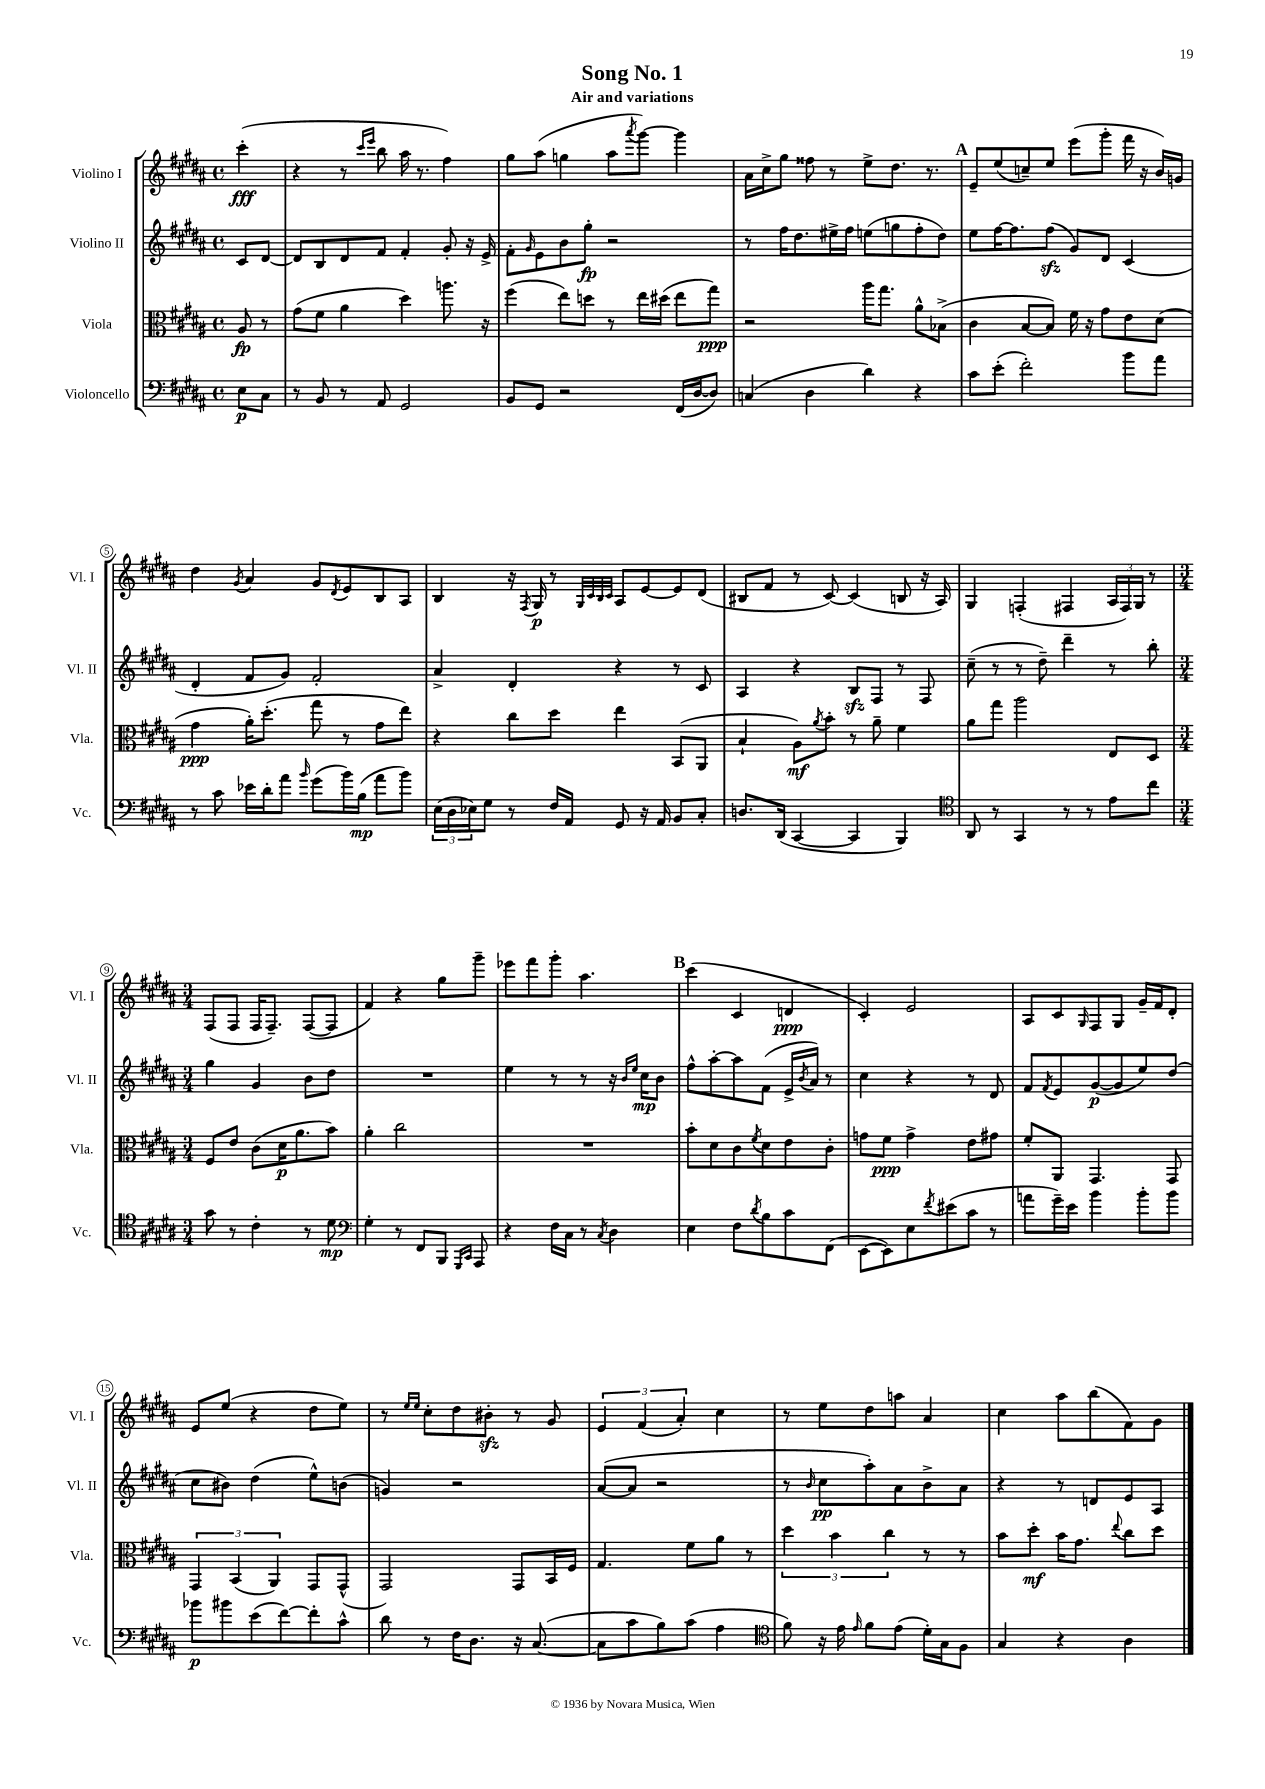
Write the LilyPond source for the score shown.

\header { title = "Song No. 1" subtitle = "Air and variations" }
<<
\new StaffGroup <<
\new Staff = "s0" \with { instrumentName = "Violino I" shortInstrumentName = "Vl. I" } {
    \clef treble \key b \major \defaultTimeSignature \time 4/4 \partial 4
    cis'''4-.\fff( |
    r4 r8 \grace { cis'''16 e'''16 } b''8 ais''16 r8. fis''4) |
    gis''8 ais''8( g''4 ais''8 \acciaccatura { ais'''8 } gis'''8~) gis'''4 |
    ais'16 cis''16-> gis''8 fisis''8 r8 e''8-> dis''8. r8. |
    \mark \markup { \bold "A" } e'8-- e''8( c''8--) e''8 e'''8( gis'''8-. fis'''16 r16 b'16) g'16 |
    dis''4 \acciaccatura { gis'8 } ais'4 gis'8 \acciaccatura { dis'8 } e'8 b8 ais8 |
    b4 r16 \acciaccatura { fis8 } gis16\p r8 \grace { gis32 cis'32 b32 cis'32 } ais8 e'8~ e'8 dis'8( |
    bis8 fis'8 r8 cis'8~) cis'4( b8 r16 ais16) |
    gis4 f4-.( fis4 \tuplet 3/2 { ais16 fis16) gis16 } r8 |
    \numericTimeSignature \time 3/4 fis8( fis8 fis16 fis8.--) fis8~( fis8 |
    fis'4) r4 gis''8 gis'''8-- |
    ees'''8 fis'''8 gis'''8-. ais''4. |
    \mark \markup { \bold "B" } cis'''4( cis'4 d'4\ppp |
    cis'4-.) e'2 |
    ais8 cis'8 \grace { gis16 } fis8 gis8 gis'16-- fis'16 dis'8-. |
    e'8 e''8( r4 dis''8 e''8) |
    r8 \grace { e''16 e''16 } cis''8-. dis''8 bis'8-.\sfz r8 gis'8 |
    \tuplet 3/2 { e'4 fis'4( ais'4-.) } cis''4 |
    r8 e''8 dis''8 a''8 ais'4 |
    cis''4 ais''8 b''8( fis'8) gis'8 \bar "|." |
}
\new Staff = "s1" \with { instrumentName = "Violino II" shortInstrumentName = "Vl. II" } {
    \clef treble \key b \major \defaultTimeSignature \time 4/4 \partial 4
    cis'8 dis'8~ |
    dis'8 b8 dis'8 fis'8 fis'4-. gis'8-. r16 e'16-> |
    fis'8-. \grace { gis'16 } e'8 b'8 gis''8-.\fp r2 |
    r8 fis''16 dis''8. eis''16-> fis''16 e''8( g''8 fis''8-. dis''8) |
    \mark \markup { \bold "A" } e''8 fis''16~ fis''8. fis''8\sfz( gis'8) dis'8 cis'4( |
    dis'4-. fis'8 gis'8) fis'2-. |
    ais'4-> dis'4-. r4 r8 cis'8 |
    ais4 r4 b8\sfz fis8 r8 fis8 |
    cis''8--( r8 r8 dis''8--) dis'''4-- r8 b''8-. |
    \numericTimeSignature \time 3/4 gis''4 gis'4 b'8 dis''8 |
    R2. |
    e''4 r8 r8 r16 \grace { b'16 e''16 } cis''16\mp b'8 |
    \mark \markup { \bold "B" } fis''8-^ ais''8~-. ais''8 fis'8( e'16-> \acciaccatura { b'8 } ais'16) r8 |
    cis''4 r4 r8 dis'8 |
    fis'8 \acciaccatura { fis'8 } e'8 gis'8~\p( gis'8 e''8) dis''8( |
    cis''8 bis'8) dis''4( e''8-^) b'8( |
    g'4) r2 |
    ais'8~( ais'8 r2 |
    r8 \grace { b'16 } cis''8\pp ais''8-.) ais'8 b'8-> ais'8 |
    r4 r8 d'8 e'8 ais8 \bar "|." |
}
\new Staff = "s2" \with { instrumentName = "Viola" shortInstrumentName = "Vla." } {
    \clef alto \key b \major \defaultTimeSignature \time 4/4 \partial 4
    ais8\fp r8 |
    gis'8( fis'8 ais'4 dis''4) a''8. r16 |
    fis''4( e''8) d''8 r8 e''16 dis''16( e''8 gis''8\ppp) |
    r2 ais''16 gis''8. ais'8-^ bes8->( |
    \mark \markup { \bold "A" } cis'4 b8~ b8) fis'16 r16 gis'8 e'8 dis'8( |
    gis'4\ppp ais'16-.) dis''8.-.( gis''8 r8 gis'8 e''8) |
    r4 cis''8 dis''8 e''4 b,8( ais,8 |
    b4-! ais8\mf) \acciaccatura { ais'8 } b'8-. r8 ais'8-- fis'4 |
    ais'8 gis''8 ais''2 e8 dis8 |
    \numericTimeSignature \time 3/4 fis8 e'8 cis'8( dis'16\p ais'8. b'8) |
    ais'4-. cis''2 |
    R2. |
    \mark \markup { \bold "B" } b'8-. dis'8 cis'8 \acciaccatura { fis'8 } dis'8 e'8 cis'8-. |
    g'8 fis'8\ppp g'4-> e'8 gis'8 |
    fis'8-. ais,8 gis,4. gis,8 |
    \tuplet 3/2 { gis,4 b,4( ais,4) } gis,8 gis,8-^( |
    gis,2) gis,8 b,16 fis16 |
    gis4. fis'8 ais'8 r8 |
    \tuplet 3/2 { dis''4 b'4 cis''4 } r8 r8 |
    b'8 dis''8-.\mf b'16 gis'8. \appoggiatura { e''8 } cis''8 dis''8 \bar "|." |
}
\new Staff = "s3" \with { instrumentName = "Violoncello" shortInstrumentName = "Vc." } {
    \clef bass \key b \major \defaultTimeSignature \time 4/4 \partial 4
    e8\p cis8 |
    r8 b,8 r8 ais,8 gis,2 |
    b,8 gis,8 r2 fis,16( dis16~ dis8) |
    c4( dis4 dis'4) r4 |
    \mark \markup { \bold "A" } cis'8 e'8-.( fis'2-.) b'8 ais'8 |
    r8 cis'8 ees'16 dis'16-. ais'8 \grace { b'16 } gis'8( b'16) b16\mp( ais'8 b'8) |
    \tuplet 3/2 { e16( dis16 ees16) } gis8 r8 fis16 ais,16 gis,8 r16 ais,16 b,8 cis8-. |
    d8. dis,16( cis,4~ cis,4 b,,4) |
    \clef tenor ais,8 r8 gis,4 r8 r8 e'8 cis''8 |
    \numericTimeSignature \time 3/4 gis'8 r8 cis'4-. r8 dis'8\mp |
    \clef bass gis4-. r8 fis,8 b,,8 \grace { gis,,16 cis,16 } ais,,8 |
    r4 fis16 cis16 r8 \acciaccatura { cis8 } dis4 |
    \mark \markup { \bold "B" } e4 fis8 \acciaccatura { dis'8 } b8 cis'8 fis,8( |
    e,8~ e,8) e8 \acciaccatura { fis'8 } eis'8( cis'8 r8 |
    a'8 gis'16--) e'16 b'4 b'8-. b'8 |
    bes'8\p bis'8 e'8( fis'8~) fis'8-. cis'8-^ |
    dis'8 r8 fis16 dis8. r16 cis8.~( |
    cis8 cis'8 b8) cis'8( ais4 |
    \clef tenor fis'8) r16 e'16 \grace { e'16 } fis'8 e'8( dis'16-.) gis16 fis8 |
    gis4 r4 ais4 \bar "|." |
}
>>
>>
\layout { \context { \Score \override BarNumber.stencil = #(make-stencil-circler 0.1 0.3 ly:text-interface::print) } }
